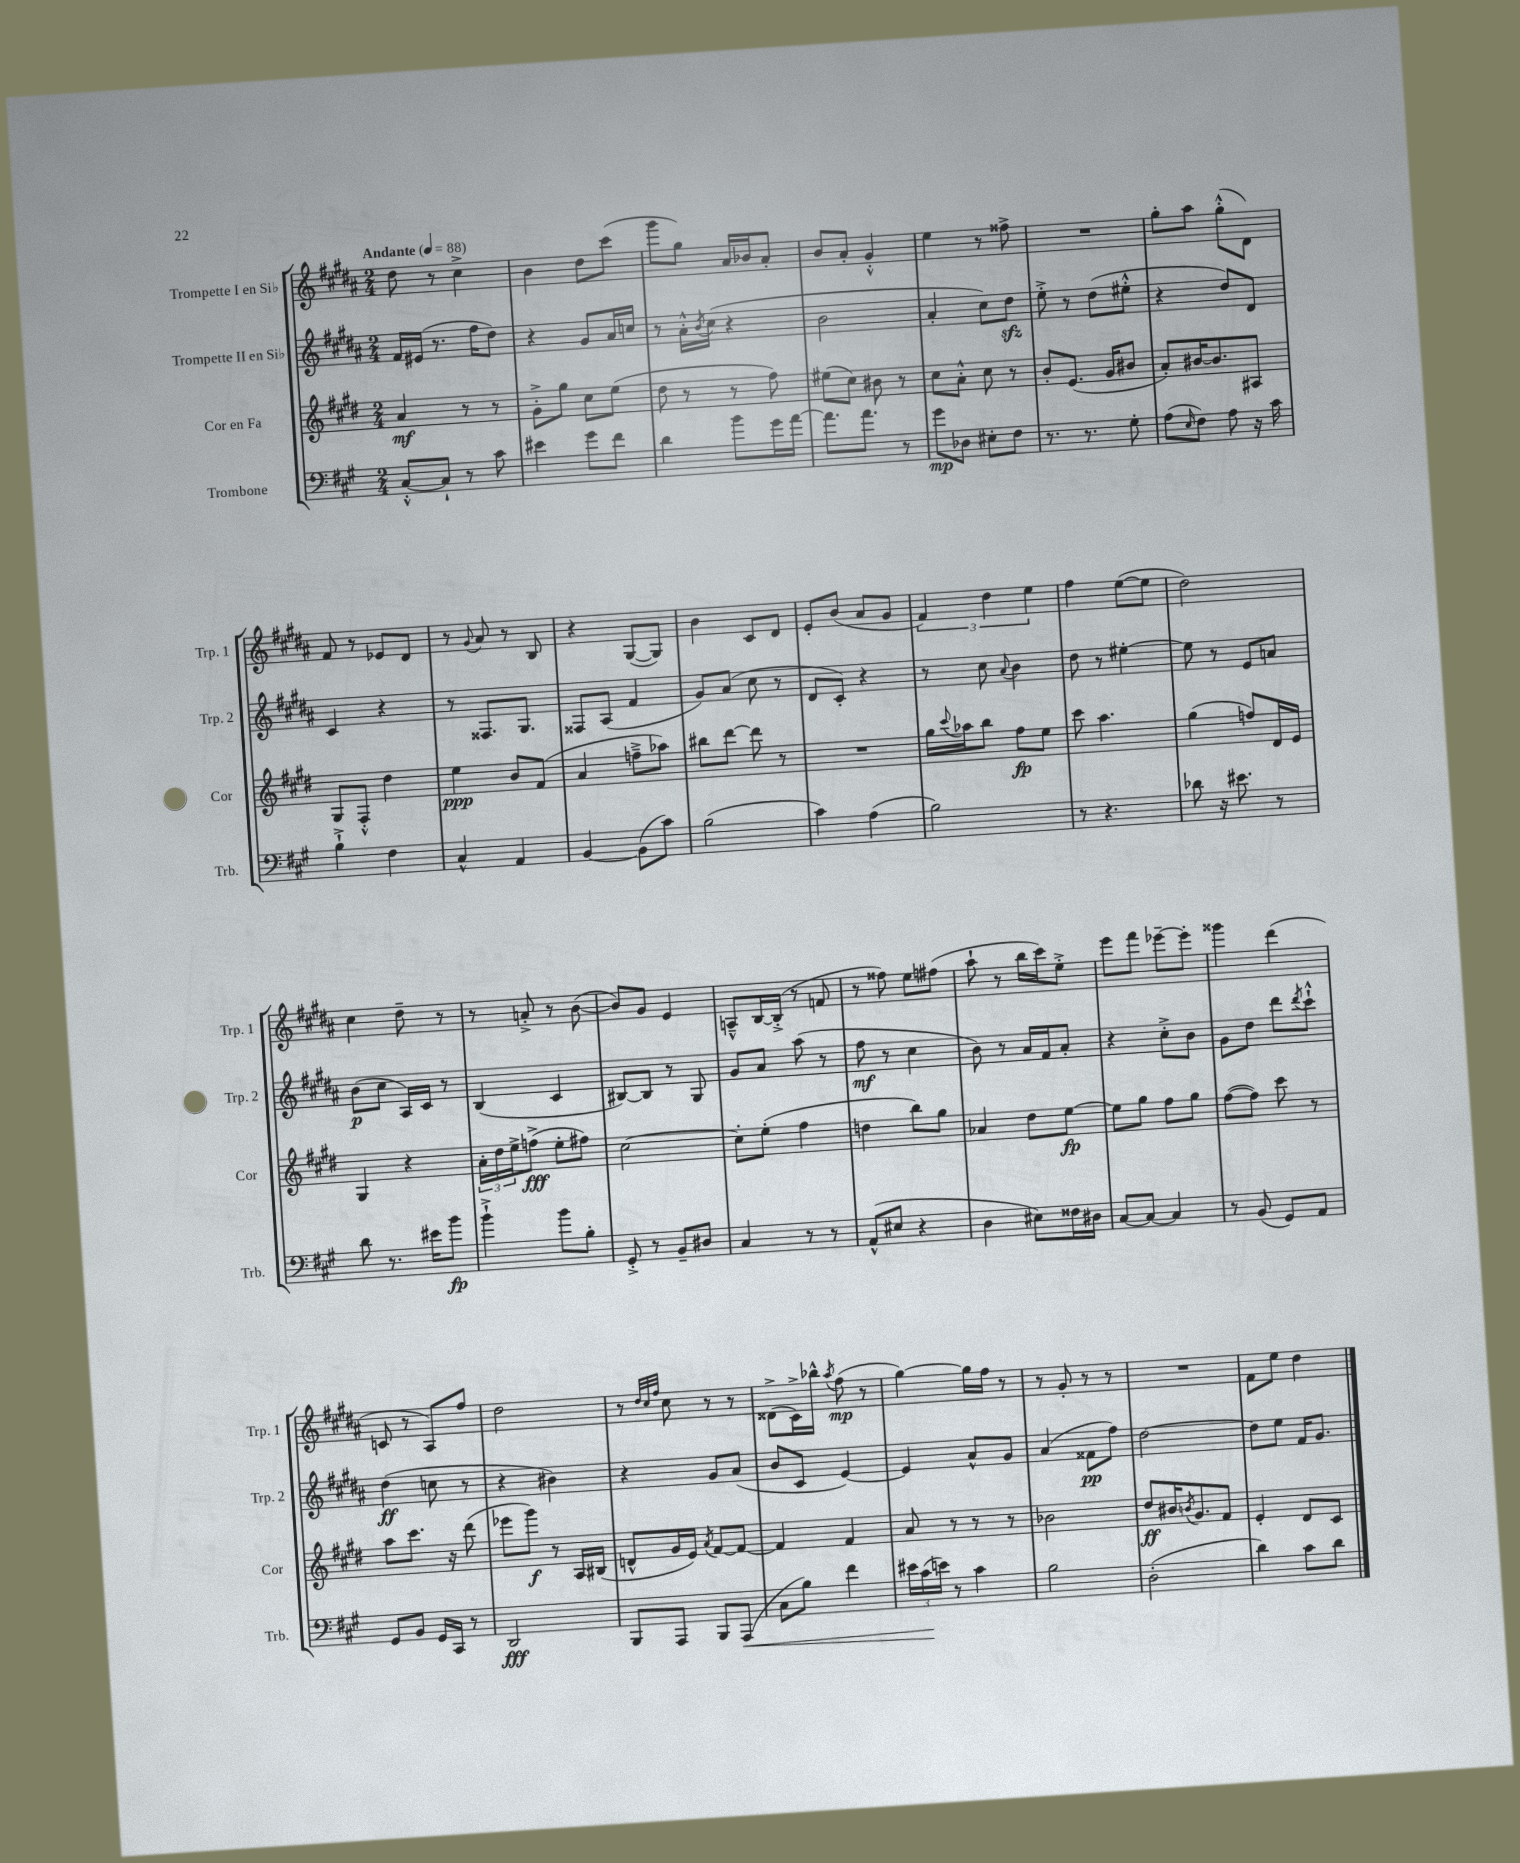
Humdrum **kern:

**kern	**kern	**kern	**kern
*staff4	*staff3	*staff2	*staff1
*clefF4	*clefG2	*clefG2	*clefG2
*k[f#c#g#]	*k[f#c#g#d#]	*k[f#c#g#d#a#]	*k[f#c#g#d#a#]
*M2/4	*M2/4	*M2/4	*M2/4
*MM88	*MM88	*MM88	*MM88
[8C#'^^/L	4a/	16f#/LL	8dd#\
.	.	(16e#/JJ	.
8C#`/]J	.	8.r	8r
8r	8r	.	4cc#^\
.	.	16ff#\LK	.
8c#\	8r	8dd#\J)	.
=	=	=	=
4e#\	8g#'^\L	4r	4b\
.	8gg#\J	.	.
8g#\L	8cc#\L	8g#/L	8dd#\L
8f#\J	(8ee\J	16a#/L	(8ccc#\J
.	.	16cc/JJ	.
=	=	=	=
4d\	8dd#\	8r	8ggg#\L
.	8r	16a#'^^\LL	8gg#\J)
.	.	8qb/	.
.	.	(16cc#\JJ	.
8b\L	8r	4r	16a#/LL
.	.	.	16b-/J
16g#\L	8ff#\)	.	8a#'/J
[16a\JJ	.	.	.
=	=	=	=
8.a\]L	(8ee#\L	2b\	8b/L
.	8cc#\J)	.	8a#'/J
8.a\J	.	.	.
.	8b#\	.	4g#'^^/
8r	8r	.	.
=	=	=	=
8g#\L	8cc#\L	4a#'/	4ee\
8D-\J	8a'^^\J	.	.
8E#'\L	8cc#\	8cc#\L)	8r
8F#\J	8r	8dd#\J	8ff##^\
=	=	=	=
8.r	8b'/L	8ee'^\	2r
.	(8.e/J	8r	.
8.r	.	.	.
.	.	(8dd#\L	.
.	16g#/LK	.	.
8G#'\	8b#/J	8ee#'^^\J	.
=	=	=	=
(8A\L	8a'/L)	4r	8gg#'\L
16qqE/	.	.	.
8F#\J)	[16b#/K	.	8aa#\J
.	8.b#/]	.	.
8A\	.	8dd#/L)	(8gg#'^^\L
16r	8A#/J	8d#/J	8d#\J)
16c#\	.	.	.
=	=	=	=
4B`^\	8G#/L	4c#/	8f#/
.	8F#'^^/J	.	8r
4F#\	4dd#\	4r	8e-/L
.	.	.	8d#/J
=	=	=	=
4C#^^/	4ee\	8r	8r
.	.	.	8qqg#/
.	.	8.F##/L	8a#/
4AA/	8b/L	.	8r
.	.	8.G#/J	.
.	(8f#/J	.	8B/
=	=	=	=
[4BB/	4a/	8F##/L	4r
.	.	(8A#/J	.
(8BB\]L	8ff~^\L	4f#/	([8G#/L
8c#\J)	8aa-\J)	.	8G#/]J)
=	=	=	=
(2B\	8bb#\L	8g#/L)	4b\
.	[8ddd#\J	(8a#/J	.
.	8ddd#\]	8cc#\	8c#/L
.	8r	8r	8d#/J
=	=	=	=
4c#\)	2r	8d#/L	8e'/L
.	.	8c#'/J)	(8b/J
(4A\	.	4r	8a#/L
.	.	.	8g#/J
=	=	=	=
2B\)	16gg#\LL	8r	6f#/)
.	8qqccc#/	.	.
.	16aa-\J	.	.
.	8bb\J	8cc#\	.
.	.	.	6dd#\
.	.	8qqa#/	.
.	8ff#\L	4b\	.
.	.	.	6ee\
.	8ee\J	.	.
=	=	=	=
8r	8ccc#\	8dd#\	4ff#\
4.r	4.aa\	8r	.
.	.	[4ee#'\	([8ee\L
.	.	.	8ee\]J
=	=	=	=
8d-\	(4gg#\	8ee#\]	2dd#\)
16r	.	8r	.
8.e#\	.	.	.
.	8ff/L)	8e/L	.
8r	16d#/L	8a/J	.
.	16e/JJ	.	.
=	=	=	=
8d\	4G#/	(8b\L	4cc#\
8.r	.	8cc#\J	.
.	4r	16A#/LL)	8dd#~\
16e#\LK	.	16c#/JJ	.
8b\J	.	8r	8r
=	=	=	=
4b`^\	24a'\LL	(4B/	8r
.	24dd#\	.	.
.	24ee^\J	.	.
.	(8ff^\J	.	8a'^/
8b\L	8ee'\L	4c#/	8r
8B'\J	8ff#\J)	.	([8b\
=	=	=	=
8GG#'^/	[2cc#\	[8B#/L)	8b/]L)
8r	.	8B#/]J	8g#/J
8BB~/L	.	8r	4e/
8D#/J	.	8G#/	.
=	=	=	=
4C#/	8cc#'\]L	8g#/L	8A~^^/L
.	(8ee'\J	8a#/J	[16B/L
.	.	.	(16B'^/]JJ
8r	4ff#\	(8aa#\	8r
8r	.	8r	8f/
=	=	=	=
(8AA^^/L	4dd\	8ff#\	8r
8E#/J	.	8r	8ff##\)
4r	8bb\L)	4cc#\	8ee\L
.	8gg#\J	.	(8ff#\J
=	=	=	=
4D\	4a-/	8b\)	8aa#`\
.	.	8r	8r
8E#\L)	8dd#\L	16a#/LL	16bb\LL
.	.	16f#/J	16ccc#\J)
16F##\L	[8ee\J	8a#'/J	8ee'^\J
16D#\JJ	.	.	.
=	=	=	=
[8C#/L	8ee\]L	4r	8eee\L
8C#/_J	8gg#\J	.	8fff#\J
4C#/]	8ff#\L	8cc#'^\L	[8eee-~\L
.	8gg#\J	8b\J	8eee-'\]J
=	=	=	=
8r	([8ff#\L	8g#\L	4ggg##\
(8BB/	8ff#\]J)	8dd#\J	.
8GG#/L)	8ccc#\	8ddd#\L	(4ddd#\
.	.	8qddd#/	.
8AA/J	8r	8ccc#`^^\J	.
=	=	=	=
8GG#/L	8aa\L	(4dd#\	8c/
8BB/J	8.ccc#\J	.	8r
16GG#/LL	.	8cc\	8A#/L)
16CC#/JJ	16r	.	.
8r	(8ddd#\	8r	8ff#/J
=	=	=	=
2DD/	8eee-\L	4r	2dd#\
.	8ggg#\J)	.	.
.	8r	4b#\)	.
.	16A/LL	.	.
.	(16B#/JJ	.	.
=	=	=	=
8BBB/L	8d^^/L	4r	8r
.	.	.	32qqdd#/LLL
.	.	.	32qqcc#/
.	.	.	32qqff#/JJJ
8AAA/J	16g#/L	.	8cc#\
.	16e/JJ)	.	.
.	8qa/	.	.
8BBB/L	[8f#/L	8g#/L	8r
(8AAA/J	8f#/_J	(8a#/J	8r
=	=	=	=
8C#\L	4f#/]	8b/L	(8d##^\L
8B\J)	.	8c#/J	16c#^\L)
.	.	.	16bb-^^\JJ
.	.	.	8qaa#/
4f#\	4f#/	[4e/)	(8ff#\
.	.	.	8r
=	=	=	=
24e#\LL	8a/	4e/]	[4gg#\)
(24c#\	.	.	.
24e\JJ)	.	.	.
8r	8r	.	.
4c#\	8r	8a#^^/L	16gg#\]LL
.	.	.	16ff#\JJ
.	8r	8g#/J	8r
=	=	=	=
2B\	2b-\	(4a#/	8r
.	.	.	8g#'/
.	.	8f##\L	8r
.	.	8ff#\J)	8r
=	=	=	=
(2D'\	8dd#/L	[2dd#\	2r
.	16b#/K	.	.
.	8qb/	.	.
.	8.g#/	.	.
.	8f#/J	.	.
=	=	=	=
4d\)	4e'/	8dd#\]L	8f#\L
.	.	8ee\J	8ee\J
8c#\L	8d#/L	16f#/LK	4dd#\
.	.	8.g#/J	.
8d\J	8c#/J	.	.
==	==	==	==
*-	*-	*-	*-
